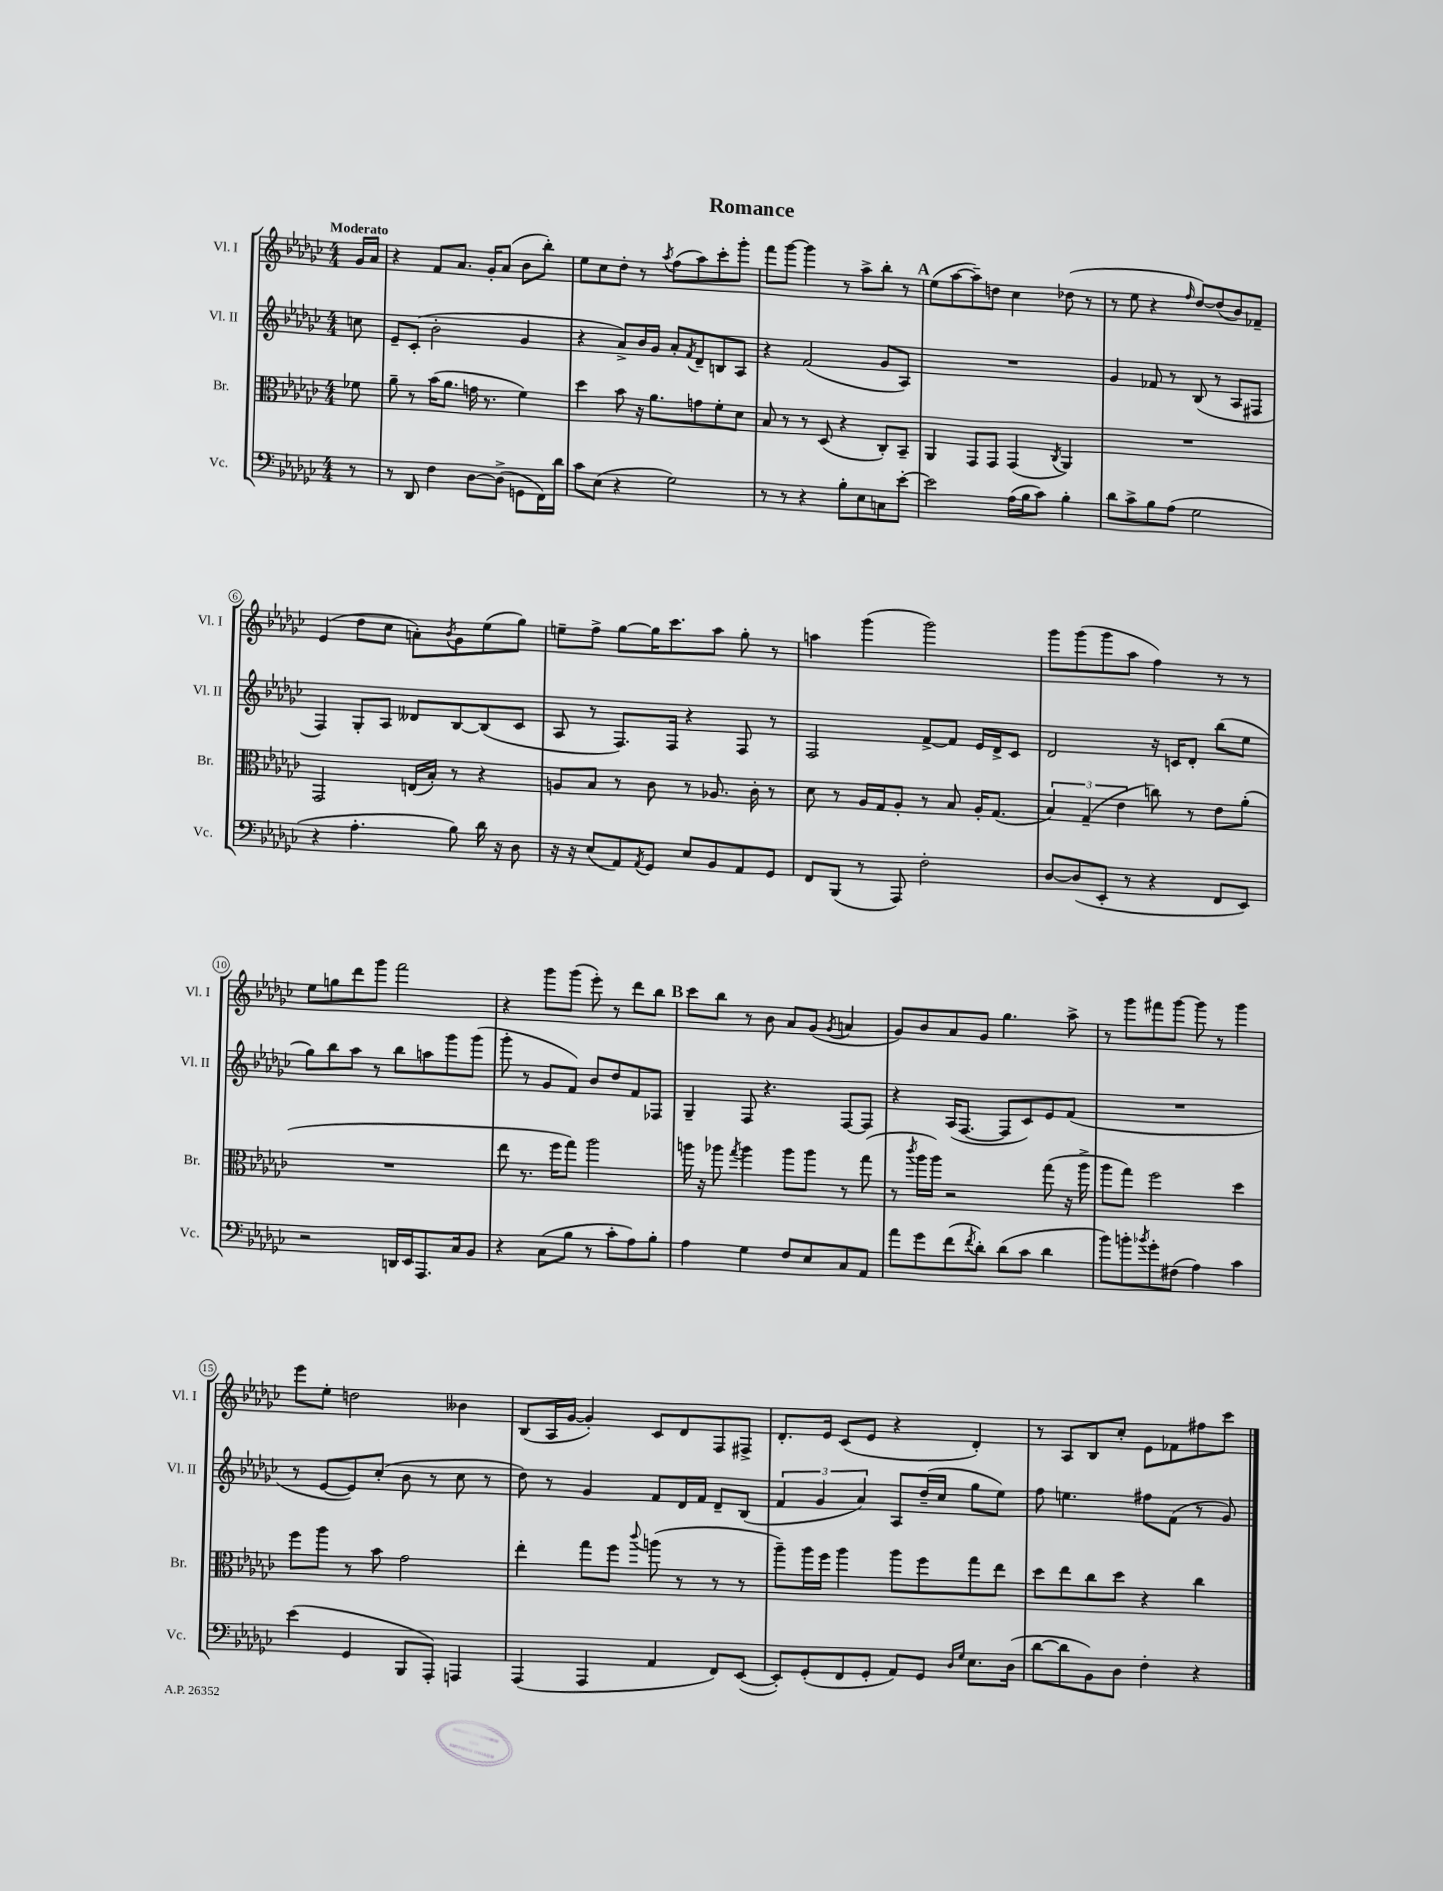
\header { title = "Romance" }
<<
\new StaffGroup <<
\new Staff = "s0" \with { instrumentName = "Vl. I" shortInstrumentName = "Vl. I" } {
    \clef treble \key ges \major \numericTimeSignature \time 4/4 \partial 8 \tempo "Moderato"
    ges'16 aes'16 |
    r4 f'8 aes'8. ges'16-. aes'8( bes'8 bes''8-.) |
    ees''8 ces''8 des''8-. r8 \acciaccatura { aes''8 } f''8( aes''8) ces'''8-. ges'''8-. |
    f'''8 ges'''8~ ges'''4 r8 aes''8-> bes''8-. r8 |
    \mark \markup { \bold "A" } ees''8( aes''8~ aes''8--) d''8 ces''4 des''8( r8 |
    r8 ees''8 r4 \grace { f''16 } des''8~) des''8( bes'8) fes'8-- |
    ees'4( des''8 ces''8 a'8-.) \acciaccatura { bes'8 } ges'8 ees''8( ges''8) |
    e''8-- f''8-> ges''8~ ges''16 ces'''8. aes''8 ges''8-. r8 |
    a''4 ges'''4( ges'''2) |
    ges'''8 ges'''8( ges'''8 aes''8 f''4) r8 r8 |
    ees''8 g''8 des'''8 ges'''8 f'''2 |
    r4 ges'''8 ges'''8( ees'''8-.) r8 des'''8 bes''8 |
    \mark \markup { \bold "B" } ces'''8 bes''8 r8 bes'8 aes'8 ges'8( \acciaccatura { ges'8 } a'4 |
    ges'8) bes'8 aes'8 ges'8 ges''4. aes''8-> |
    r8 ges'''8 fis'''8 ges'''8~ ges'''8 r8 ges'''4 |
    ees'''8 ees''8-. d''2 beses'4 |
    bes8( aes16 ges'16~ ges'4-.) ces'8 des'8 f8 fis8-> |
    des'8.-. ees'16 ces'8( ees'8 r4 des'4-.) |
    r8 aes8 bes8 ces''8-. ees'8 fes'8 fis''8 ces'''8 \bar "|." |
}
\new Staff = "s1" \with { instrumentName = "Vl. II" shortInstrumentName = "Vl. II" } {
    \clef treble \key ges \major \numericTimeSignature \time 4/4 \partial 8
    c''8 |
    ees'8-- ces'8-.( bes'2-. ges'4 |
    r4 aes'8->) bes'16 ges'16 aes'8-. \acciaccatura { f'8 } des'8-- b8 aes8 |
    r4 f'2( ges'8 aes8) |
    \mark \markup { \bold "A" } R1 |
    ges'4 fes'8 r8 bes8( r8 aes8 fis8 |
    f4) ges8-. aes8 deses'8 bes8~ bes8( ces'8 |
    aes8 r8 f8.) f16 r4 f8 r8 |
    f2 f'8~-> f'8 ees'16 des'16-> ces'8 |
    des'2 r16 c'16 des'8-. bes''8( ees''8 |
    ges''8) bes''8 aes''8 r8 bes''8 a''8 ges'''8 ges'''8( |
    ges'''8-. r8 ges'8 f'8) bes'8 des''8 f'8 fes8 |
    \mark \markup { \bold "B" } ges4-- f8 r4. f8~ f8 |
    r4 aes16( f8.~ f8 ces'8) ees'8 f'8( |
    R1 |
    r8 ees'8~ ees'8) ces''8-.( bes'8 r8 ces''8 r8 |
    des''8) r8 ges'4 f'8 des'16 f'16 des'8-- bes8( |
    \tuplet 3/2 { f'4 ges'4 aes'4) } aes8 des''16--( ces''16 ges''8 ees''8) |
    f''8 e''4. fis''8 f'8( r8 ges'8) \bar "|." |
}
\new Staff = "s2" \with { instrumentName = "Br." shortInstrumentName = "Br." } {
    \clef alto \key ges \major \numericTimeSignature \time 4/4 \partial 8
    fes'8 |
    aes'8-- r8 bes'16( aes'8. g'16 r8. f'4) |
    des''4 bes'8 r16 aes'8. g'8 f'8-. des'8 |
    bes8 r8 r8 des8( r4 ces8-.) bes,8-- |
    \mark \markup { \bold "A" } aes,4 ges,8 ges,8 ges,4( \acciaccatura { ces8 } aes,4) |
    R1 |
    ges,2 e16( bes16-.) r8 r4 |
    a8 bes8 r8 ces'8 r8 aes8. ces'16-. r8 |
    des'8 r8 aes16 ges16 aes8-. r8 bes8 aes16-. ges8.( |
    \tuplet 3/2 { bes4) ges4--( ees'4 } c''8) r8 ees'8 aes'8-.( |
    R1 |
    ees''8 r8. f''16 ges''8) aes''2 |
    \mark \markup { \bold "B" } a''16 r16 aes''8 \acciaccatura { ges''8 } aes''4 aes''8 aes''8 r8 ges''8( |
    r8 \acciaccatura { ces'''8 } aes''16 aes''16) r2 ges''8( r16 aes''16-> |
    aes''8 ges''8) f''2 des''4 |
    f''8 aes''8 r8 bes'8 ges'2 |
    ees''4-. ges''8 f''8 \appoggiatura { ces'''8 } a''8( r8 r8 r8 |
    aes''8--) aes''16 f''16 aes''4 aes''8 f''8 ges''8 ees''8 |
    des''8 ees''8 ces''8 des''8 r4 ces''4 \bar "|." |
}
\new Staff = "s3" \with { instrumentName = "Vc." shortInstrumentName = "Vc." } {
    \clef bass \key ges \major \numericTimeSignature \time 4/4 \partial 8
    r8 |
    r8 des,8 f4 des8~ des8->( g,8 f,16) des'16 |
    ces'8 ees8( r4 ges2) |
    r8 r8 r4 bes8-. ees8 c8 ees'8~-. |
    \mark \markup { \bold "A" } ees'2 aes16( bes16 ces'8) bes4-. |
    des'8 ces'8-> bes8 aes8( ges2 |
    r4 aes4.-. bes8) des'16 r16 des8 |
    r16 r16 ees8( aes,8) \acciaccatura { aes,8 } ges,8 ees8 bes,8 aes,8 ges,8 |
    f,8 bes,,8( r8 aes,,8) f2-. |
    des8~ des8( ees,8-. r8 r4 f,8 ees,8) |
    r2 d,16 ees,16 aes,,8. ces16 bes,8 |
    r4 ces8( bes8 r8 ces'8-. aes8) bes8-. |
    \mark \markup { \bold "B" } aes4 ges4 f8 ees8 ces8 aes,8 |
    aes'8 ges'8 f'8( \acciaccatura { f'8 } des'8-.) des'8( ces'8 des'4 |
    bes'8) b'8-. \acciaccatura { bes'8 } ges'8-. fis8( aes4) ces'4 |
    ees'4( ges,4 bes,,8 aes,,8-.) a,,4 |
    aes,,4( aes,,4 aes,4 f,8) ees,8~( |
    ees,8-.) ges,8-.( f,8 ges,8-. aes,8) ges,8 \grace { des16 ges16 } ees8. des16( |
    des'8~ des'8 bes,8) des8 f4-. r4 \bar "|." |
}
>>
>>
\layout { \context { \Score \override BarNumber.stencil = #(make-stencil-circler 0.1 0.3 ly:text-interface::print) } }
